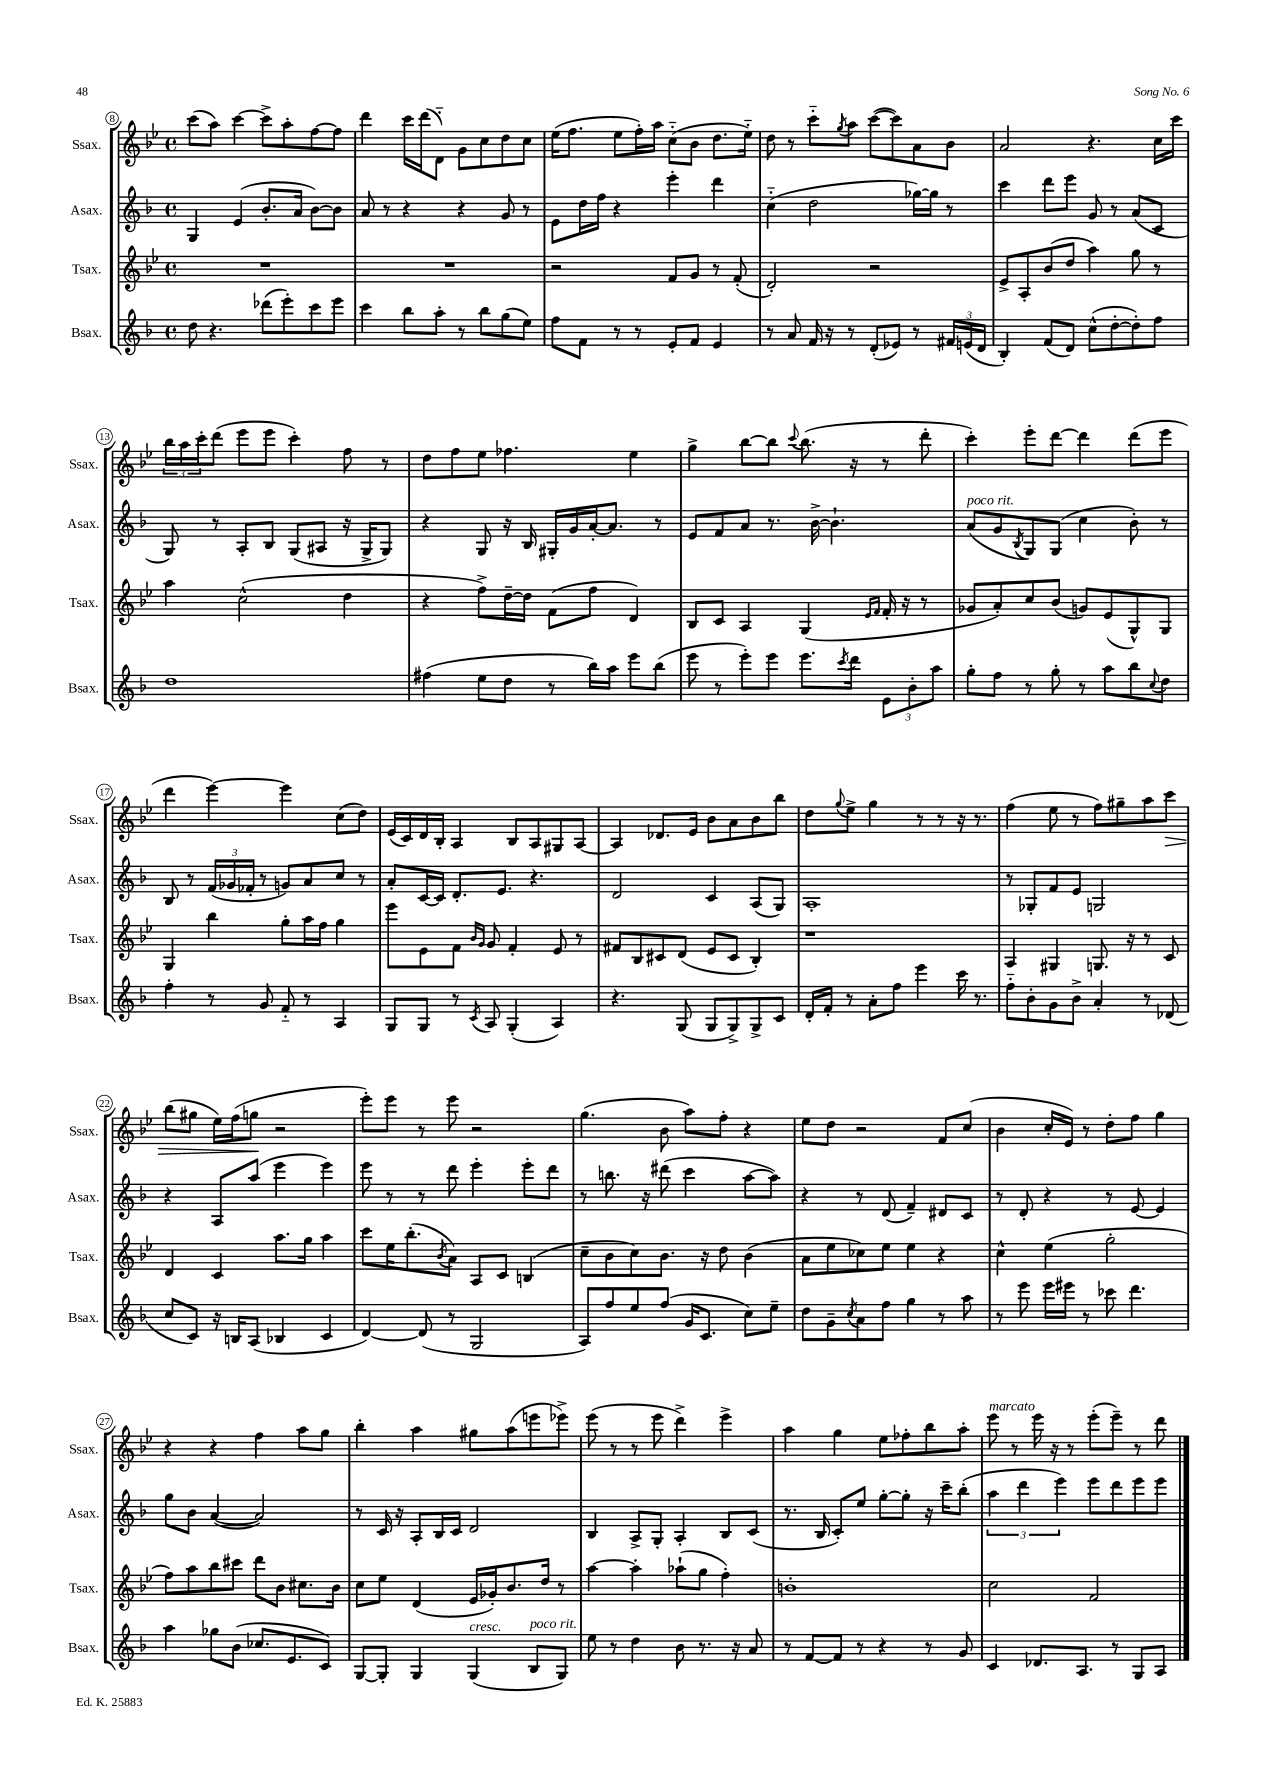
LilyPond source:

<<
\new StaffGroup <<
\new Staff = "s0" \with { instrumentName = "Ssax." shortInstrumentName = "Ssax." } {
    \clef treble \key bes \major \defaultTimeSignature \time 4/4
    c'''8( a''8) c'''4~ c'''8-> a''8-. f''8~ f''8 |
    d'''4 c'''16 d'''16( d'8-_) g'8 c''8 d''8 c''8 |
    ees''16( f''8. ees''8 f''16-.) a''16 c''8-_( bes'8 d''8. ees''16-_) |
    d''8 r8 c'''8-_ \acciaccatura { g''8 } a''8 c'''8~( c'''8) a'8 bes'8 |
    a'2 r4. c''16 c'''16 |
    \tuplet 3/2 { bes''16 a''16 c'''16-. } d'''8( ees'''8 ees'''8 c'''4-.) f''8 r8 |
    d''8 f''8 ees''8 fes''4. ees''4 |
    g''4-> bes''8~ bes''8 \appoggiatura { c'''8 } bes''8.( r16 r8 d'''8-. |
    c'''4-.) ees'''8-. d'''8~ d'''4 d'''8( ees'''8 |
    d'''4 ees'''4~) ees'''4 c''8( d''8) |
    ees'16( c'16) d'16 bes16-. a4 bes8 a8 gis8 a8~ |
    a4 des'8. ees'16 bes'8 a'8 bes'8 bes''8 |
    d''8 \appoggiatura { g''8 } ees''8-> g''4 r8 r8 r16 r8. |
    f''4( ees''8 r8 f''8) gis''8-- a''8 c'''8\> |
    bes''8( gis''8 ees''16) f''16( g''8\! r2 |
    ees'''8-.) ees'''8 r8 ees'''8 r2 |
    g''4.( bes'8 a''8) f''8-. r4 |
    ees''8 d''8 r2 f'8 c''8( |
    bes'4 c''16-. ees'16) r8 d''8-. f''8 g''4 |
    r4 r4 f''4 a''8 g''8 |
    bes''4-. a''4 gis''8 a''8( e'''8 ees'''8->) |
    ees'''8( r8 r8 ees'''8 d'''4->) ees'''4-> |
    a''4 g''4 ees''8 fes''8-. bes''8 a''8-. |
    ees'''8^\markup { \italic "marcato" } r8 ees'''16 r16 r8 ees'''8-.( ees'''8--) r8 d'''8 \bar "|." |
}
\new Staff = "s1" \with { instrumentName = "Asax." shortInstrumentName = "Asax." } {
    \clef treble \key f \major \defaultTimeSignature \time 4/4
    g4 e'4( bes'8.-. a'16 bes'8~) bes'8 |
    a'8 r8 r4 r4 g'8 r8 |
    e'8 d''16 f''16 r4 e'''4-. d'''4 |
    c''4-_( d''2 ges''16~) ges''16 r8 |
    c'''4 d'''8 e'''8 g'8 r8 a'8( c'8 |
    g8) r8 a8-. bes8 g8( ais8 r16 g16-> g8) |
    r4 g8 r16 bes16 gis16-. g'16 a'16~-. a'8. r8 |
    e'8 f'8 a'8 r8. bes'16~-> bes'4.-! |
    a'8^\markup { \italic "poco rit." }( g'8 \acciaccatura { bes8 } g8) g8( c''4 bes'8-.) r8 |
    bes8 r8 \tuplet 3/2 { f'16( ges'16 fes'16-. } r8 g'8) a'8 c''8 r8 |
    a'8-. c'16~ c'16 d'8.-. e'8. r4. |
    d'2 c'4 a8( g8) |
    a1-. |
    r8 ges8-. f'8 e'8 g2 |
    r4 a8 a''8( e'''4 e'''4) |
    e'''8 r8 r8 d'''8 e'''4-. e'''8-. d'''8 |
    r8 b''8. r16 dis'''8( c'''4 a''8~ a''8) |
    r4 r8 d'8( f'4--) dis'8 c'8 |
    r8 d'8-. r4 r8 e'8~ e'4 |
    g''8 bes'8 a'4~( a'2) |
    r8 c'16 r16 a8-. bes16 c'16 d'2 |
    bes4 a8-> g8-. a4-. bes8 c'8( |
    r8. bes16 c'8-.) e''8 g''8~-. g''8-. r16 c'''16-- bes''8-.( |
    \tuplet 3/2 { a''4 d'''4 e'''4) } e'''8 d'''8 e'''8 e'''8 \bar "|." |
}
\new Staff = "s2" \with { instrumentName = "Tsax." shortInstrumentName = "Tsax." } {
    \clef treble \key bes \major \defaultTimeSignature \time 4/4
    R1 |
    R1 |
    r2 f'8 g'8 r8 f'8-.( |
    d'2-.) r2 |
    ees'8-> a8-. bes'8( d''8 a''4) g''8 r8 |
    a''4 c''2-^( d''4 |
    r4 f''8->) d''16~-- d''16 f'8( f''8 d'4) |
    bes8 c'8 a4 g4( \grace { ees'16 f'16 } f'16-. r16 r8 |
    ges'8 a'8-.) c''8 bes'8( g'8) ees'8( g8-^) g8 |
    g4 bes''4 g''8-. a''16 f''16 g''4 |
    ees'''8 ees'8 f'8 \grace { bes'16 g'16 } g'8 f'4-. ees'8 r8 |
    fis'8 bes8 cis'8 d'8( ees'8 cis'8 bes4-.) |
    r1 |
    a4 gis4 g8. r16 r8 c'8 |
    d'4 c'4 a''8. g''16 a''4 |
    c'''8 ees''16 bes''8.-.( \acciaccatura { bes'8 } a'8) a8 c'8 b4( |
    c''8-- bes'8 c''8) bes'8. r16 d''8 bes'4( |
    a'8 ees''8 ces''8) ees''8 ees''4 r4 |
    c''4-^ ees''4( g''2-. |
    f''8) a''8 bes''8 cis'''8 d'''8 bes'8 cis''8. bes'16 |
    c''8 ees''8 d'4( ees'16 ges'16-.) bes'8. d''16 r8 |
    a''4~ a''4-. aes''8-!( g''8 f''4-.) |
    b'1-. |
    c''2 f'2 \bar "|." |
}
\new Staff = "s3" \with { instrumentName = "Bsax." shortInstrumentName = "Bsax." } {
    \clef treble \key f \major \defaultTimeSignature \time 4/4
    d''8 r4. des'''8( e'''8-.) c'''8 e'''8 |
    c'''4 bes''8 a''8-. r8 bes''8 g''8( e''8) |
    f''8 f'8 r8 r8 e'8-. f'8 e'4 |
    r8 a'8 f'16 r16 r8 d'8-.( ees'8) r8 \tuplet 3/2 { fis'16 e'16( d'16 } |
    bes4-.) f'8( d'8) c''8-^( d''8~-. d''8-.) f''8 |
    d''1 |
    fis''4( e''8 d''8 r8 bes''16) a''16 e'''8 bes''8( |
    e'''8 r8 e'''8-.) e'''8 e'''8. \acciaccatura { c'''8 } d'''16 \tuplet 3/2 { e'8 bes'8-. a''8 } |
    g''8-. f''8 r8 g''8-. r8 a''8 bes''8 \appoggiatura { c''8 } d''8 |
    f''4-. r8 g'8 f'8-_ r8 a4 |
    g8 g8 r8 \acciaccatura { c'8 } a8 g4-.( a4) |
    r4. g8( g8 g8->) g8-> c'8 |
    d'16-. f'16-. r8 a'8-. f''8 e'''4 c'''16 r8. |
    f''8-_ bes'8-. g'8 bes'8-> a'4-. r8 des'8( |
    c''8 c'8) r16 b16 a8( bes4 c'4 |
    d'4~) d'8( r8 g2 |
    a8) f''8 e''8 f''8( g'16 c'8. c''8) e''8-- |
    d''8 g'8-- \acciaccatura { c''8 } a'8 f''8 g''4 r8 a''8 |
    r8 e'''8 e'''16 eis'''16 r8 ces'''8 d'''4. |
    a''4 ges''8 bes'8( ces''8. e'8. c'8) |
    g8~ g8-. g4 g4^\markup { \italic "cresc." }( bes8^\markup { \italic "poco rit." } g8) |
    e''8 r8 d''4 bes'8 r8. r16 a'8 |
    r8 f'8~ f'8 r8 r4 r8 g'8 |
    c'4 des'8. a8. r8 g8 a8 \bar "|." |
}
>>
>>
\layout { \context { \Score currentBarNumber = #8 \override BarNumber.stencil = #(make-stencil-circler 0.1 0.3 ly:text-interface::print) } }
